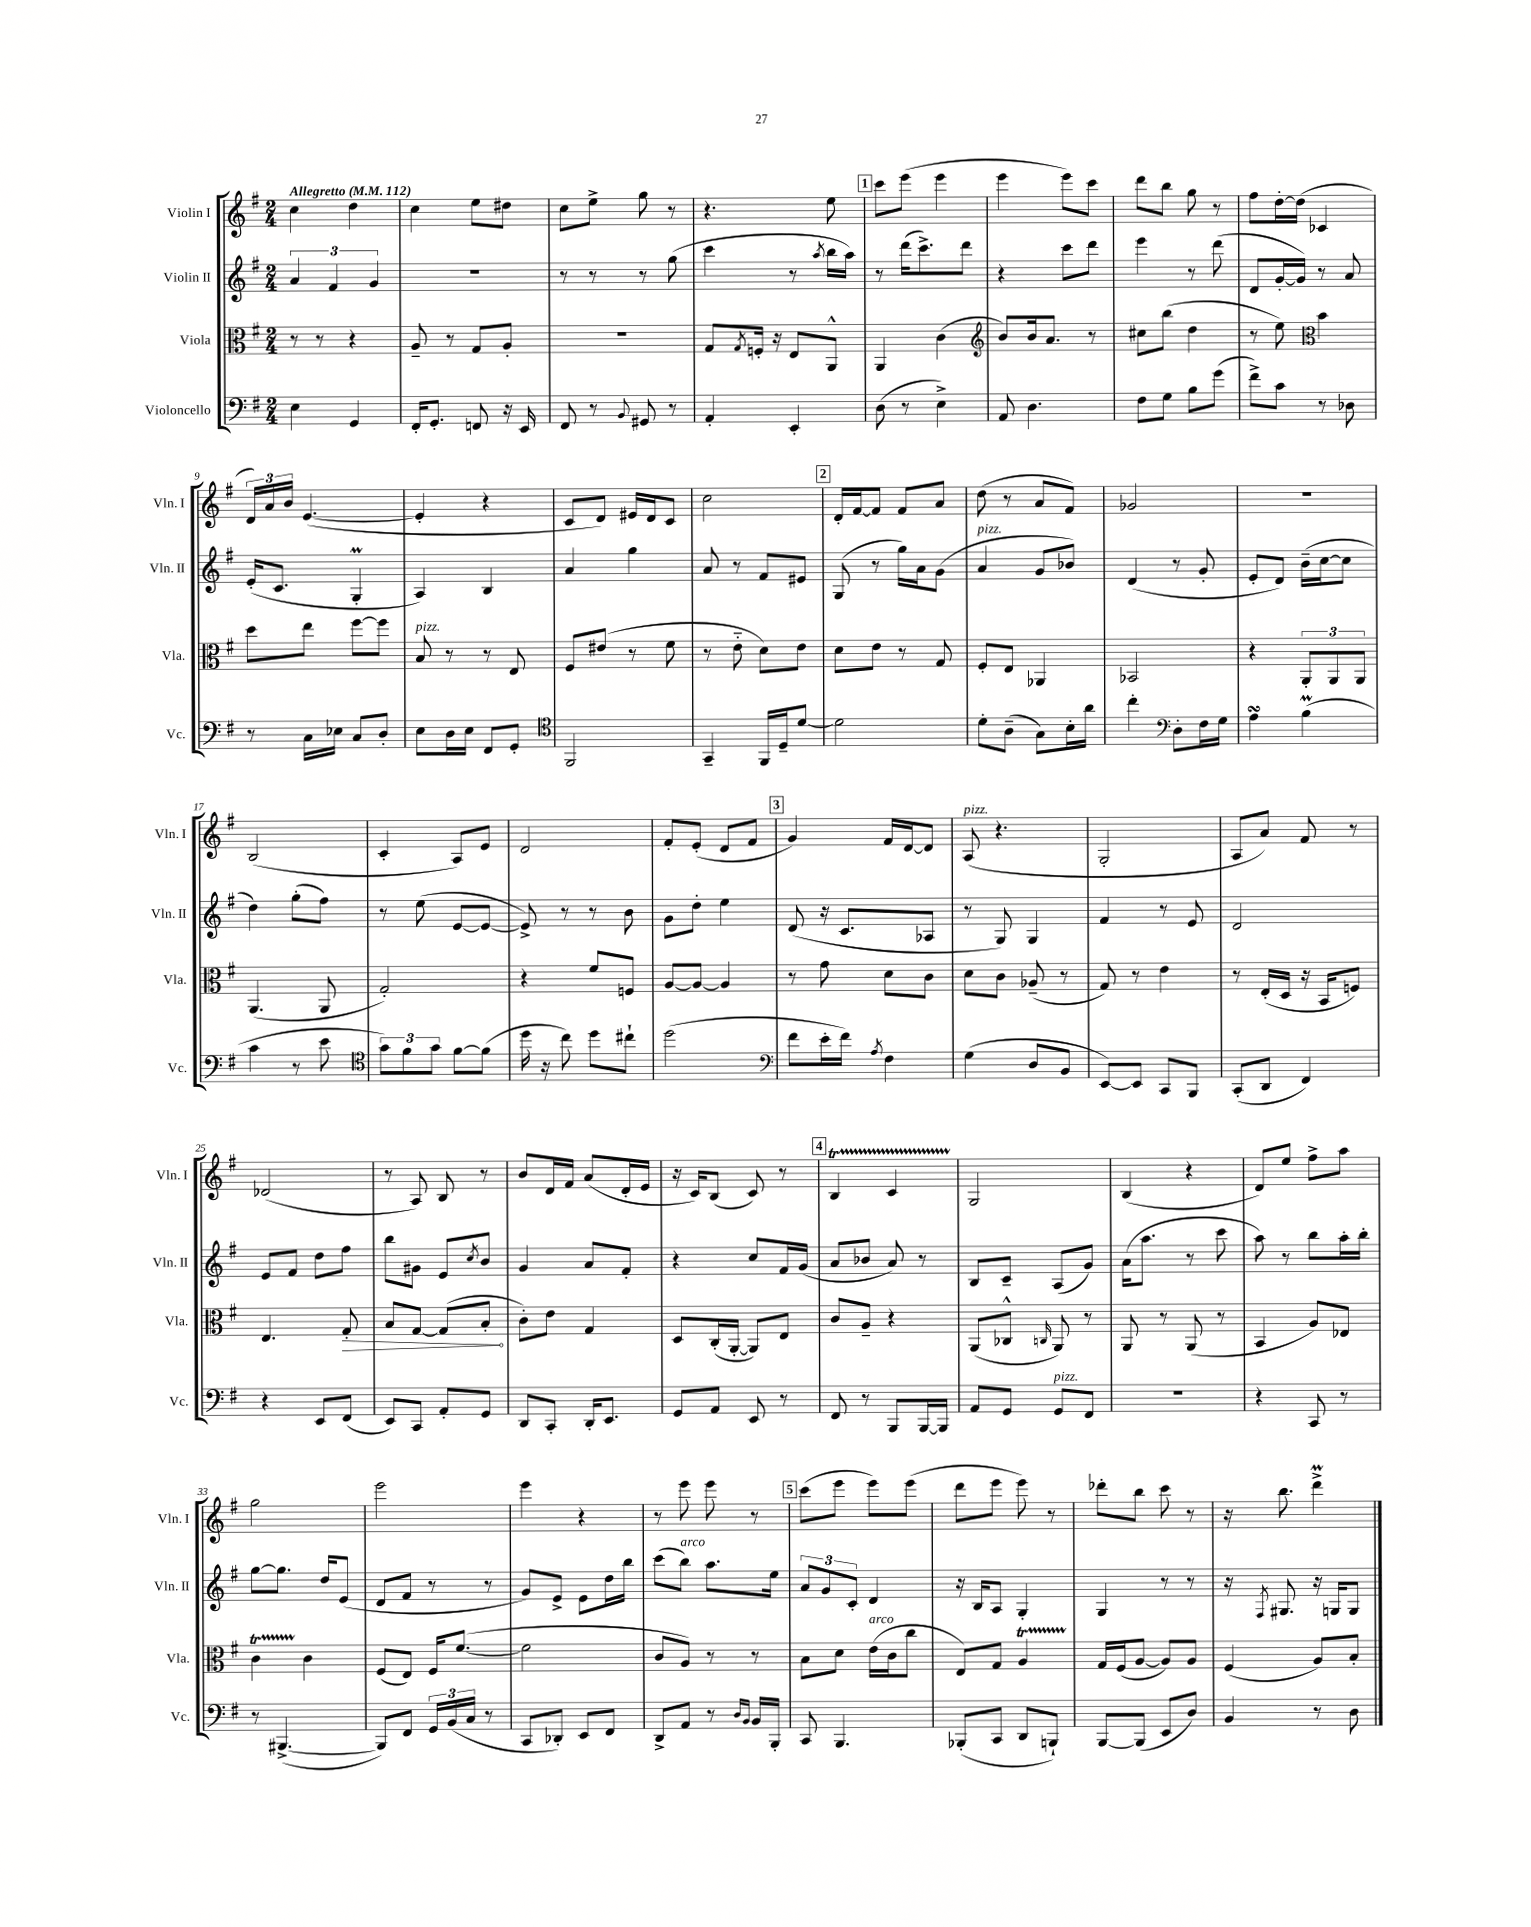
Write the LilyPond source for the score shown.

<<
\new StaffGroup <<
\new Staff = "s0" \with { instrumentName = "Violin I" shortInstrumentName = "Vln. I" } {
    \clef treble \key g \major \numericTimeSignature \time 2/4 \tempo "Allegretto" 4 = 112
    c''4 d''4 |
    c''4 e''8 dis''8 |
    c''8 e''8-> g''8 r8 |
    r4. e''8 |
    \mark \markup { \box "1" } c'''8 e'''8( e'''4 |
    e'''4 e'''8) c'''8 |
    d'''8 b''8 g''8 r8 |
    fis''8 d''16~-. d''16( ces'4 |
    \tuplet 3/2 { d'16) a'16 b'16 } e'4.~( |
    e'4-. r4 |
    c'8 d'8) eis'16 d'16 c'8 |
    c''2 |
    \mark \markup { \box "2" } d'16-. fis'16~ fis'8 fis'8 a'8 |
    d''8( r8 a'8 fis'8) |
    ges'2 |
    R2 |
    b2( |
    c'4-. a8) e'8 |
    d'2 |
    fis'8-. e'8-.( d'8 fis'8 |
    \mark \markup { \box "3" } g'4) fis'16 d'16~ d'8 |
    a8^\markup { \italic "pizz." }( r4. |
    g2-. |
    a8 a'8) fis'8 r8 |
    des'2( |
    r8 a8) b8 r8 |
    b'8 d'16 fis'16 a'8( d'16-. e'16 |
    r16 c'16) b8( c'8) r8 |
    \mark \markup { \box "4" } b4\startTrillSpan c'4 |
    g2\stopTrillSpan |
    b4( r4 |
    d'8) e''8 fis''8-> a''8 |
    g''2 |
    e'''2 |
    e'''4 r4 |
    r8 e'''8 e'''8 r8 |
    \mark \markup { \box "5" } c'''8( e'''8 e'''8) e'''8( |
    d'''8 e'''8 e'''8) r8 |
    des'''8-. b''8 c'''8 r8 |
    r16 b''8. d'''4->\prall \bar "|." |
}
\new Staff = "s1" \with { instrumentName = "Violin II" shortInstrumentName = "Vln. II" } {
    \clef treble \key g \major \numericTimeSignature \time 2/4
    \tuplet 3/2 { a'4 fis'4 g'4 } |
    R2 |
    r8 r8 r8 g''8( |
    c'''4 r8 \acciaccatura { a''8 } b''16 a''16) |
    \mark \markup { \box "1" } r8 d'''16( c'''8.->) d'''8 |
    r4 c'''8 d'''8 |
    e'''4 r8 d'''8( |
    d'8 g'16~-. g'16) r8 a'8 |
    e'16-.( c'8. g4-.\prall |
    a4) b4 |
    a'4 g''4 |
    a'8 r8 fis'8 eis'8 |
    \mark \markup { \box "2" } g8( r8 g''16) a'16 g'8( |
    a'4^\markup { \italic "pizz." } g'8 bes'8) |
    d'4( r8 g'8-. |
    e'8-. d'8) b'16--( c''16~ c''8 |
    d''4) g''8-.( fis''8) |
    r8 e''8( e'8~ e'8~ |
    e'8->) r8 r8 b'8 |
    g'8 d''8-. e''4 |
    \mark \markup { \box "3" } d'8( r16 c'8. aes8 |
    r8 g8) g4 |
    fis'4 r8 e'8 |
    d'2 |
    e'8 fis'8 d''8 fis''8 |
    b''8 gis'8 e'8 \acciaccatura { c''8 } b'8 |
    g'4 a'8 fis'8-. |
    r4 c''8 fis'16 g'16( |
    \mark \markup { \box "4" } a'8 bes'8 a'8) r8 |
    b8 c'8-- a8( g'8) |
    a'16( a''8. r8 c'''8 |
    a''8) r8 b''8 a''16-. b''16-. |
    g''8~ g''8. d''16 e'8( |
    d'8 fis'8 r8 r8 |
    g'8) e'8-> e'8 d''16 b''16 |
    c'''8( b''8^\markup { \italic "arco" }) a''8. e''16 |
    \mark \markup { \box "5" } \tuplet 3/2 { a'8 g'8 c'8-. } d'4 |
    r16 b16 a8 g4-. |
    g4 r8 r8 |
    r16 \acciaccatura { fis8 } gis8. r16 g16 g8 \bar "|." |
}
\new Staff = "s2" \with { instrumentName = "Viola" shortInstrumentName = "Vla." } {
    \clef alto \key g \major \numericTimeSignature \time 2/4
    r8 r8 r4 |
    a8-- r8 g8 a8-. |
    R2 |
    g8 \acciaccatura { g8 } f16-. r16 e8 a,8-^ |
    \mark \markup { \box "1" } a,4 c'4( |
    \clef treble b'8) b'16 a'8. r8 |
    cis''8 b''8( d''4 |
    r8 e''8) \clef alto b'4 |
    d''8 e''8 fis''8~ fis''8 |
    b8^\markup { \italic "pizz." } r8 r8 e8 |
    fis8 eis'8( r8 fis'8 |
    r8 e'8-_ d'8) e'8 |
    \mark \markup { \box "2" } d'8 e'8 r8 g8 |
    fis8-. e8 aes,4 |
    bes,2 |
    r4 \tuplet 3/2 { a,8-. a,8 a,8 } |
    a,4.( a,8 |
    g2-.) |
    r4 fis'8 f8 |
    a8~ a8~ a4 |
    \mark \markup { \box "3" } r8 g'8 d'8 c'8 |
    d'8 c'8 aes8--( r8 |
    g8) r8 e'4 |
    r8 e16-.( d16 r16 b,16 f8) |
    e4. \once \override Hairpin.circled-tip = ##t g8-.\> |
    b8 g8~ g8( b8-.\! |
    c'8-.) e'8 g4 |
    d8 c16-.( a,16~-. a,8) e8 |
    \mark \markup { \box "4" } c'8 a8-- r4 |
    a,8( ces8-^ \grace { c16 } a,8) r8 |
    a,8 r8 a,8( r8 |
    b,4 a8) ees8 |
    c'4\startTrillSpan c'4\stopTrillSpan |
    fis8( e8) fis16 fis'8.~( |
    fis'2 |
    c'8 a8) r8 r8 |
    \mark \markup { \box "5" } b8 d'8 e'16^\markup { \italic "arco" }( c'16 c''8 |
    e8) g8 a4\startTrillSpan |
    g16\stopTrillSpan fis16( a8~ a8) a8 |
    fis4( a8) b8-. \bar "|." |
}
\new Staff = "s3" \with { instrumentName = "Violoncello" shortInstrumentName = "Vc." } {
    \clef bass \key g \major \numericTimeSignature \time 2/4
    e4 g,4 |
    fis,16-. g,8.-. f,8 r16 e,16 |
    fis,8 r8 \appoggiatura { b,8 } gis,8 r8 |
    a,4-. e,4-. |
    \mark \markup { \box "1" } d8( r8 e4->) |
    a,8 d4. |
    fis8 g8 b8 g'8( |
    fis'8->) c'8 r8 des8 |
    r8 c16 ees16 c8 d8-. |
    e8 d16 e16 fis,8 g,8-. |
    \clef tenor fis,2 |
    g,4-- fis,16 d16-- d'8~ |
    \mark \markup { \box "2" } d'2 |
    d'8-. a8--( g8) b16-. a'16 |
    c''4-. \clef bass d8-. fis16 g16 |
    a4\turn b4\prall( |
    c'4 r8 e'8 |
    \clef tenor \tuplet 3/2 { g'8) fis'8 g'8 } fis'8~ fis'8( |
    d''16 r16 c''8) d''8 cis''8-! |
    d''2( |
    \mark \markup { \box "3" } \clef bass fis'8 e'16-. fis'16) \acciaccatura { a8 } fis4 |
    g4( d8 b,8 |
    e,8~) e,8 c,8 b,,8 |
    c,8-.( d,8 fis,4) |
    r4 e,8 fis,8( |
    e,8) c,8 a,8-. g,8 |
    d,8 c,8-. d,16-. e,8. |
    g,8 a,8 e,8 r8 |
    \mark \markup { \box "4" } fis,8 r8 b,,8 b,,16~ b,,16 |
    a,8 g,8 g,8^\markup { \italic "pizz." } fis,8 |
    R2 |
    r4 c,8 r8 |
    r8 bis,,4.~->( |
    bis,,8) fis,8 \tuplet 3/2 { g,16 b,16( c16 } r8 |
    c,8 des,8-.) e,8 fis,8 |
    d,8-> a,8 r8 \grace { d16 b,16 } b,16 b,,16-. |
    \mark \markup { \box "5" } c,8 b,,4. |
    bes,,8-.( c,8 d,8 b,,8-!) |
    b,,8~ b,,8( e,8 d8) |
    b,4 r8 d8 \bar "|." |
}
>>
>>
